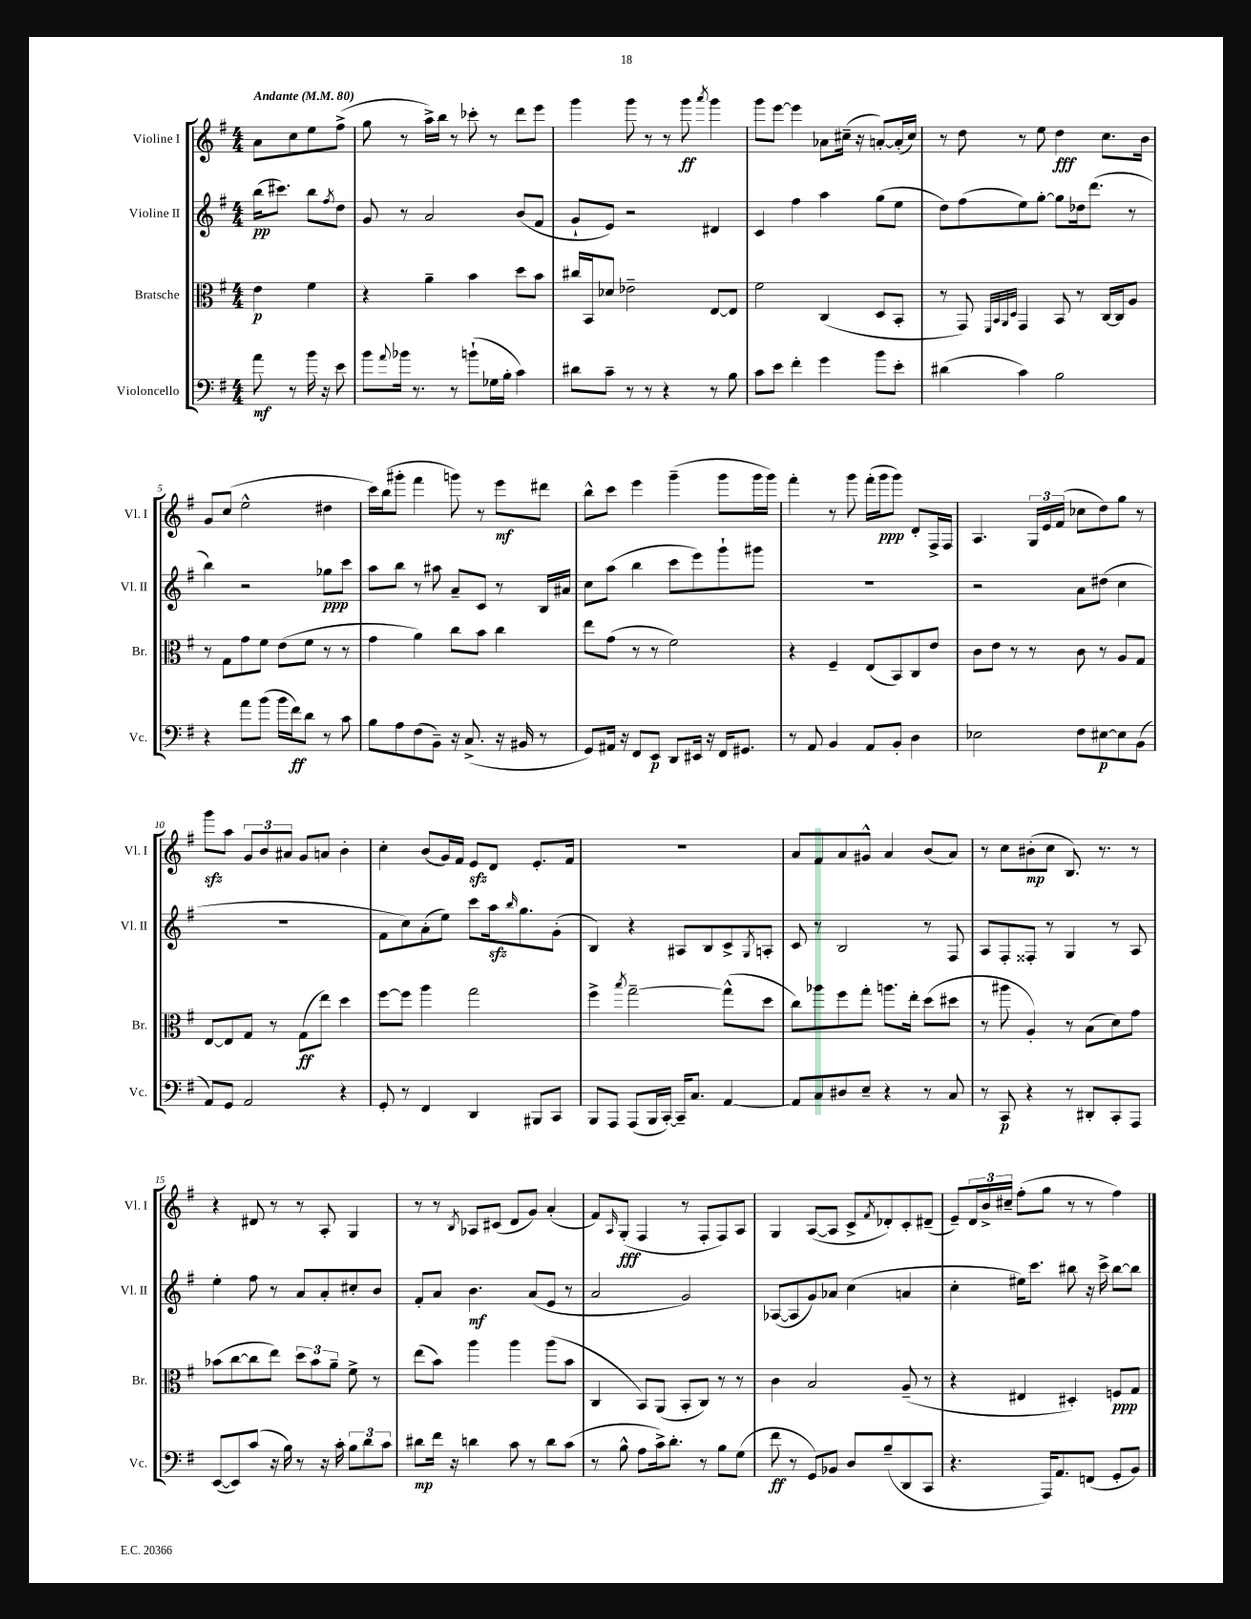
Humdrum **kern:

**kern	**dynam	**kern	**dynam	**kern	**dynam	**kern	**dynam
*part4	*part4	*part3	*part3	*part2	*part2	*part1	*part1
*staff4	*staff4	*staff3	*staff3	*staff2	*staff2	*staff1	*staff1
*I"Violoncello	*	*I"Bratsche	*	*I"Violine II	*	*I"Violine I	*
*I'Vc.	*	*I'Br.	*	*I'Vl. II	*	*I'Vl. I	*
*clefF4	*	*clefC3	*	*clefG2	*	*clefG2	*
*k[f#]	*	*k[f#]	*	*k[f#]	*	*k[f#]	*
*M4/4	*	*M4/4	*	*M4/4	*	*M4/4	*
*MM80	*	*MM80	*	*MM80	*	*MM80	*
=	=	=	=	=	=	=	=
!	!	!	!	!	!	!LO:TX:a:B:t=Andante	!
8a\	mf	4e\	p	(16bb\KL	pp	8a\L	.
.	.	.	.	8.ccc#X\J)	.	.	.
8r	.	.	.	.	.	8cc\	.
16b\	.	4f#\	.	8bb\L	.	8ee\	.
16r	.	.	.	.	.	.	.
.	.	.	.	8qff#/	.	.	.
8e\	.	.	.	8dd\J	.	(8ff#^\J	.
=1	=1	=1	=1	=1	=1	=1	=1
8b\L	.	4r	.	8g/	.	8gg\	.
8qqa/	.	.	.	.	.	.	.
16b-X\Jk	.	.	.	8r	.	8r	.
8.r	.	.	.	.	.	.	.
.	.	4a~\	.	2a/	.	16aa^\LL)	.
.	.	.	.	.	.	16bb\JJ	.
8r	.	.	.	.	.	8r	.
(8bn`\L	.	4b\	.	.	.	8ccc-X'\	.
16G-X\L	.	.	.	.	.	8r	.
16B'\JJ	.	.	.	.	.	.	.
4c\)	.	8dd\L	.	(8b/L	.	8ddd\L	.
.	.	8b\J	.	8f#/J	.	8eee\J	.
=2	=2	=2	=2	=2	=2	=2	=2
8d#X\L	.	16cc#X/LL	.	8g`/L	.	4ggg\	.
.	.	16BB/J	.	.	.	.	.
8c~\J	.	8d-X/J	.	8e/J)	.	.	.
8r	.	2e-X~\	.	2r	.	8ggg\	.
8r	.	.	.	.	.	8r	.
4r	.	.	.	.	.	8r	.
.	.	.	.	.	.	8ggg\	ff
.	.	.	.	.	.	8qaaa/	.
8r	.	[8E/L	.	4d#X/	.	4ggg\	.
8B\	.	8E/J]	.	.	.	.	.
=3	=3	=3	=3	=3	=3	=3	=3
8c\L	.	2f#\	.	4c/	.	8ggg\L	.
8e\J	.	.	.	.	.	[8eee\J	.
4f#'\	.	.	.	4ff#\	.	4eee\]	.
4g\	.	(4C/	.	4aa\	.	8a-X\L	.
.	.	.	.	.	.	(16cc#X~\Jk	.
.	.	.	.	.	.	16r	.
8b\L	.	8D/L	.	(8gg\L	.	[8an'/L)	.
8e'\J	.	8BB'/J	.	8ee\J	.	(16a'/L]	.
.	.	.	.	.	.	16cc#/JJ)	.
=4	=4	=4	=4	=4	=4	=4	=4
(4d#X\	.	8r	.	8dd\L)	.	8r	.
.	.	8GG/)	.	(8ff#\	.	8dd\	.
.	.	32qqFF#/LLL	.	.	.	.	.
.	.	32qqBB/	.	.	.	.	.
.	.	32qqAA/	.	.	.	.	.
.	.	32qqD/JJJ	.	.	.	.	.
4c\)	.	4GG/	.	8ee\)	.	8r	.
.	.	.	.	[8gg'\J	.	8ee\	.
2B\	.	8BB/	.	8gg\L]	.	4dd\	fff
.	.	8r	.	16dd-X\k	.	.	.
.	.	.	.	(8.ddd\J	.	.	.
.	.	[16C/LL	.	.	.	8.cc\L	.
.	.	16C/J]	.	.	.	.	.
.	.	8A/J	.	8r	.	.	.
.	.	.	.	.	.	16b\Jk	.
!!LO:LB:g=z
=5	=5	=5	=5	=5	=5	=5	=5
4r	.	8r	.	4bb\)	.	8g/L	.
.	.	8G\L	.	.	.	(8cc/J	.
8a\L	.	8g\	.	2r	.	2ee^^\	.
(8b\J	.	8f#\J	.	.	.	.	.
16b\LL	.	(8e\L	.	.	.	.	.
16f#\J)	ff	.	.	.	.	.	.
8d\J	.	8f#\J	.	.	.	.	.
8r	.	8r	.	8gg-X\L	ppp	4dd#X\	.
8c\	.	8r	.	8ccc\J	.	.	.
=6	=6	=6	=6	=6	=6	=6	=6
8B\L	.	4g\	.	8aa\L	.	16ccc\LL)	.
.	.	.	.	.	.	(16bb\J	.
8A\	.	.	.	8bb\J	.	8ggg#X'\J	.
(8F#\	.	4a\)	.	8r	.	4fff#\	.
8BB~\J)	.	.	.	8aa#X\	.	.	.
16r	.	8cc\L	.	8a~/L	.	8gggn\)	.
(8.C^/	.	.	.	.	.	.	.
.	.	8b\J	.	8c/J	.	8r	.
16r	.	4cc\	.	8r	.	8eee\L	mf
16BB#X/	.	.	.	.	.	.	.
8r	.	.	.	16B/LL	.	8ddd#X\J	.
.	.	.	.	16a#X/JJ	.	.	.
=7	=7	=7	=7	=7	=7	=7	=7
8GG/L)	.	8ee\L	.	8cc\L	.	8bb^^\L	.
16AA#X/Jk	.	(8g\J	.	(8aa\J	.	8ccc\J	.
16r	.	.	.	.	.	.	.
8FF#/L	.	8r	.	4bb\	.	4eee\	.
8EE/J	p	8r	.	.	.	.	.
8DD/L	.	2f#\)	.	8ccc\L	.	(4ggg~\	.
16EE#X/Jk	.	.	.	8eee\)	.	.	.
16r	.	.	.	.	.	.	.
16FF#/KL	.	.	.	8ggg`\	.	8ggg\L	.
8.GG#X/J	.	.	.	.	.	.	.
.	.	.	.	8ggg#X\J	.	16ggg\L	.
.	.	.	.	.	.	16ggg\JJ)	.
=8	=8	=8	=8	=8	=8	=8	=8
8r	.	4r	.	1r	.	4fff#'\	.
8AA/	.	.	.	.	.	.	.
4BB/	.	4F#~/	.	.	.	8r	.
.	.	.	.	.	.	8ggg\	.
8AA/L	.	(8E/L	.	.	.	(16fff#'\LL	.
.	.	.	.	.	.	16ggg\J	ppp
8BB'/J	.	8BB/)	.	.	.	8ggg\J)	.
4D\	.	8C/	.	.	.	8d'/L	.
.	.	8e/J	.	.	.	16F#^/L	.
.	.	.	.	.	.	16F#/JJ	.
=9	=9	=9	=9	=9	=9	=9	=9
2E-X\	.	8c\L	.	2r	.	4.A/	.
.	.	8e\J	.	.	.	.	.
.	.	8r	.	.	.	.	.
.	.	8r	.	.	.	24G/LL	.
.	.	.	.	.	.	24e/	.
.	.	.	.	.	.	(24f#/JJ	.
8F#\L	.	8c\	.	8a\L	.	8cc-X\L	.
[8E#X\	p	8r	.	(8dd#X\J	.	8dd\)	.
8E#\]	.	8A/L	.	4cc\	.	8gg\J	.
(8BB\J	.	8G/J	.	.	.	8r	.
!!LO:LB:g=z
=10	=10	=10	=10	=10	=10	=10	=10
8AA/L)	.	[8E/L	.	1r	.	8gggzz\L	.
8GG/J	.	8E/]	.	.	.	8aa\J	.
2AA/	.	8G/J	.	.	.	12g/L	.
.	.	.	.	.	.	12b/	.
.	.	8r	.	.	.	.	.
.	.	.	.	.	.	12a#X/J	.
.	.	(8G\L	ff	.	.	8g/L	.
.	.	8ee\J)	.	.	.	8an/J	.
4r	.	4dd\	.	.	.	4b'\	.
=11	=11	=11	=11	=11	=11	=11	=11
8GG'/	.	[8ff#\L	.	8f#\L	.	4cc'\	.
8r	.	8ff#\J]	.	8cc\)	.	.	.
4FF#/	.	4aa\	.	(8a'\	.	(8b/L	.
.	.	.	.	8ee\J)	.	16g/L)	.
.	.	.	.	.	.	16f#/JJ	.
4DD/	.	2gg\	.	8ccc\L	.	8ezz/L	.
.	.	.	.	16aazz\k	.	8d/J	.
.	.	.	.	16qqbb/	.	.	.
.	.	.	.	8.gg\	.	.	.
8BBB#X/L	.	.	.	.	.	8.e'/L	.
8CC/J	.	.	.	(8g'\J	.	.	.
.	.	.	.	.	.	16f#/Jk	.
=12	=12	=12	=12	=12	=12	=12	=12
8BBB/L	.	4ff#^\	.	4B/)	.	1r	.
8AAA/J	.	.	.	.	.	.	.
.	.	8qbb/	.	.	.	.	.
(8AAA/L	.	[2gg~\	.	4r	.	.	.
16BBB/L	.	.	.	.	.	.	.
[16CC'/JJ)	.	.	.	.	.	.	.
16CC~/KL]	.	.	.	8A#X/L	.	.	.
8.C/J	.	.	.	.	.	.	.
.	.	.	.	8B/	.	.	.
[4AA/	.	(8gg^^\L]	.	8c^/	.	.	.
.	.	.	.	8qG/	.	.	.
.	.	8dd\J	.	8An'/J	.	.	.
=13	=13	=13	=13	=13	=13	=13	=13
8AA/L]	.	8cc\L)	.	8c/	.	8a/L	.
8C/	.	8aa-X\	.	8r	.	8f#/	.
8D#X/	.	8ff#\	.	2B/	.	8a/	.
8E~/J	.	8gg'\J	.	.	.	8g#X^^/J	.
4r	.	8.aan\L	.	.	.	4a/	.
.	.	16ee'\Jk	.	.	.	.	.
8r	.	(8dd\L	.	8r	.	(8b/L	.
8C/	.	8dd#X\J	.	8F#/	.	8a/J)	.
=14	=14	=14	=14	=14	=14	=14	=14
8r	.	8r	.	8A/L	.	8r	.
8CC/	p	8aa#X\	.	8F#'/	.	8cc\L	.
4r	.	4A'/)	.	8F##X'/J	.	(8b#X'\	mp
.	.	.	.	8r	.	8cc\J	.
8r	.	8r	.	4G/	.	8.B/)	.
8DD#X'/L	.	(8B\L	.	.	.	.	.
.	.	.	.	.	.	8.r	.
8CC'/	.	8d\)	.	8r	.	.	.
8AAA/J	.	8g\J	.	8A/	.	8r	.
!!LO:LB:g=z
=15	=15	=15	=15	=15	=15	=15	=15
([8EE/L	.	(8b-X\L	.	4ee'\	.	4r	.
8EE/])	.	[8cc\	.	.	.	.	.
(8c/J	.	8cc\]	.	8ff#\	.	8d#X/	.
16r	.	8ee\J)	.	8r	.	8r	.
16B\)	.	.	.	.	.	.	.
8r	.	12dd\L	.	8a/L	.	8r	.
.	.	12b-\	.	.	.	.	.
16r	.	.	.	8a'/	.	8A'/	.
.	.	12a~\J	.	.	.	.	.
16c'\	.	.	.	.	.	.	.
12B\L	.	8f#^\	.	8cc#X'/	.	4G/	.
12d\	.	.	.	.	.	.	.
.	.	8r	.	8b/J	.	.	.
12c\J	.	.	.	.	.	.	.
=16	=16	=16	=16	=16	=16	=16	=16
8d#X\L	mp	(8ee\L	.	8f#'/L	.	8r	.
16f#\Jk	.	8b\J)	.	8a/J	.	8r	.
16r	.	.	.	.	.	.	.
.	.	.	.	.	.	8qB/	.
4dn\	.	4aa\	.	4.b\	mf	8A-X/L	.
.	.	.	.	.	.	(8c#X/J	.
8c\	.	4aa\	.	.	.	8d/L	.
8r	.	.	.	(8a/L	.	8g/J)	.
8d\L	.	(8aa\L	.	8e/J	.	(4a'/	.
(8c\J	.	8b\J	.	8r	.	.	.
=17	=17	=17	=17	=17	=17	=17	=17
8r	.	4C/	.	2a/	.	8f#/L)	.
.	.	.	.	.	.	16qqA/	.
8B^^\	.	.	.	.	.	(8G'/J	fff
8A\L	.	8BB/L)	.	.	.	4F#/	.
16c^\k)	.	(8AA/J	.	.	.	.	.
8.d'\J	.	.	.	.	.	.	.
.	.	8BB'/L	.	2g/)	.	8r	.
8r	.	8C/J)	.	.	.	8F#'/L	.
8B\L	.	8r	.	.	.	8F#/)	.
(8G\J	.	8r	.	.	.	8A/J	.
=18	=18	=18	=18	=18	=18	=18	=18
8f#\	ff	4c\	.	([8A-X/L	.	4G/	.
8r	.	.	.	8A-/]	.	.	.
8GG/L)	.	2B/	.	8g/)	.	([8A/L	.
8BB-X/J	.	.	.	8a-X/J	.	8A/J]	.
8D/L	.	.	.	(4cc\	.	8c^/L	.
.	.	.	.	.	.	8qf#/	.
(8B~/	.	.	.	.	.	8d-X'/)	.
8DD/	.	(8A~/	.	4an/	.	8c'/	.
8CC/J	.	8r	.	.	.	(8d#X~/J	.
=19	=19	=19	=19	=19	=19	=19	=19
4.r	.	4r	.	4cc'\	.	8e~/L)	.
.	.	.	.	.	.	24d/L	.
.	.	.	.	.	.	24b^/	.
.	.	.	.	.	.	24cc#X~/JJ	.
.	.	4E#X/	.	16ee#X\KL)	.	(8ff#'\L	.
.	.	.	.	8.ccc\J	.	.	.
16AAA/KL)	.	.	.	.	.	8gg\J	.
8.AA/	.	.	.	.	.	.	.
.	.	4D#X'/)	.	8bb#X\	.	8r	.
(8FFn/J	.	.	.	16r	.	8r	.
.	.	.	.	16ccc^\	.	.	.
8GG'/L	.	8Fn/L	ppp	[8bb#\L	.	4ff#\)	.
8BB/J)	.	8G/J	.	8bb#\J]	.	.	.
==	==	==	==	==	==	==	==
*-	*-	*-	*-	*-	*-	*-	*-
